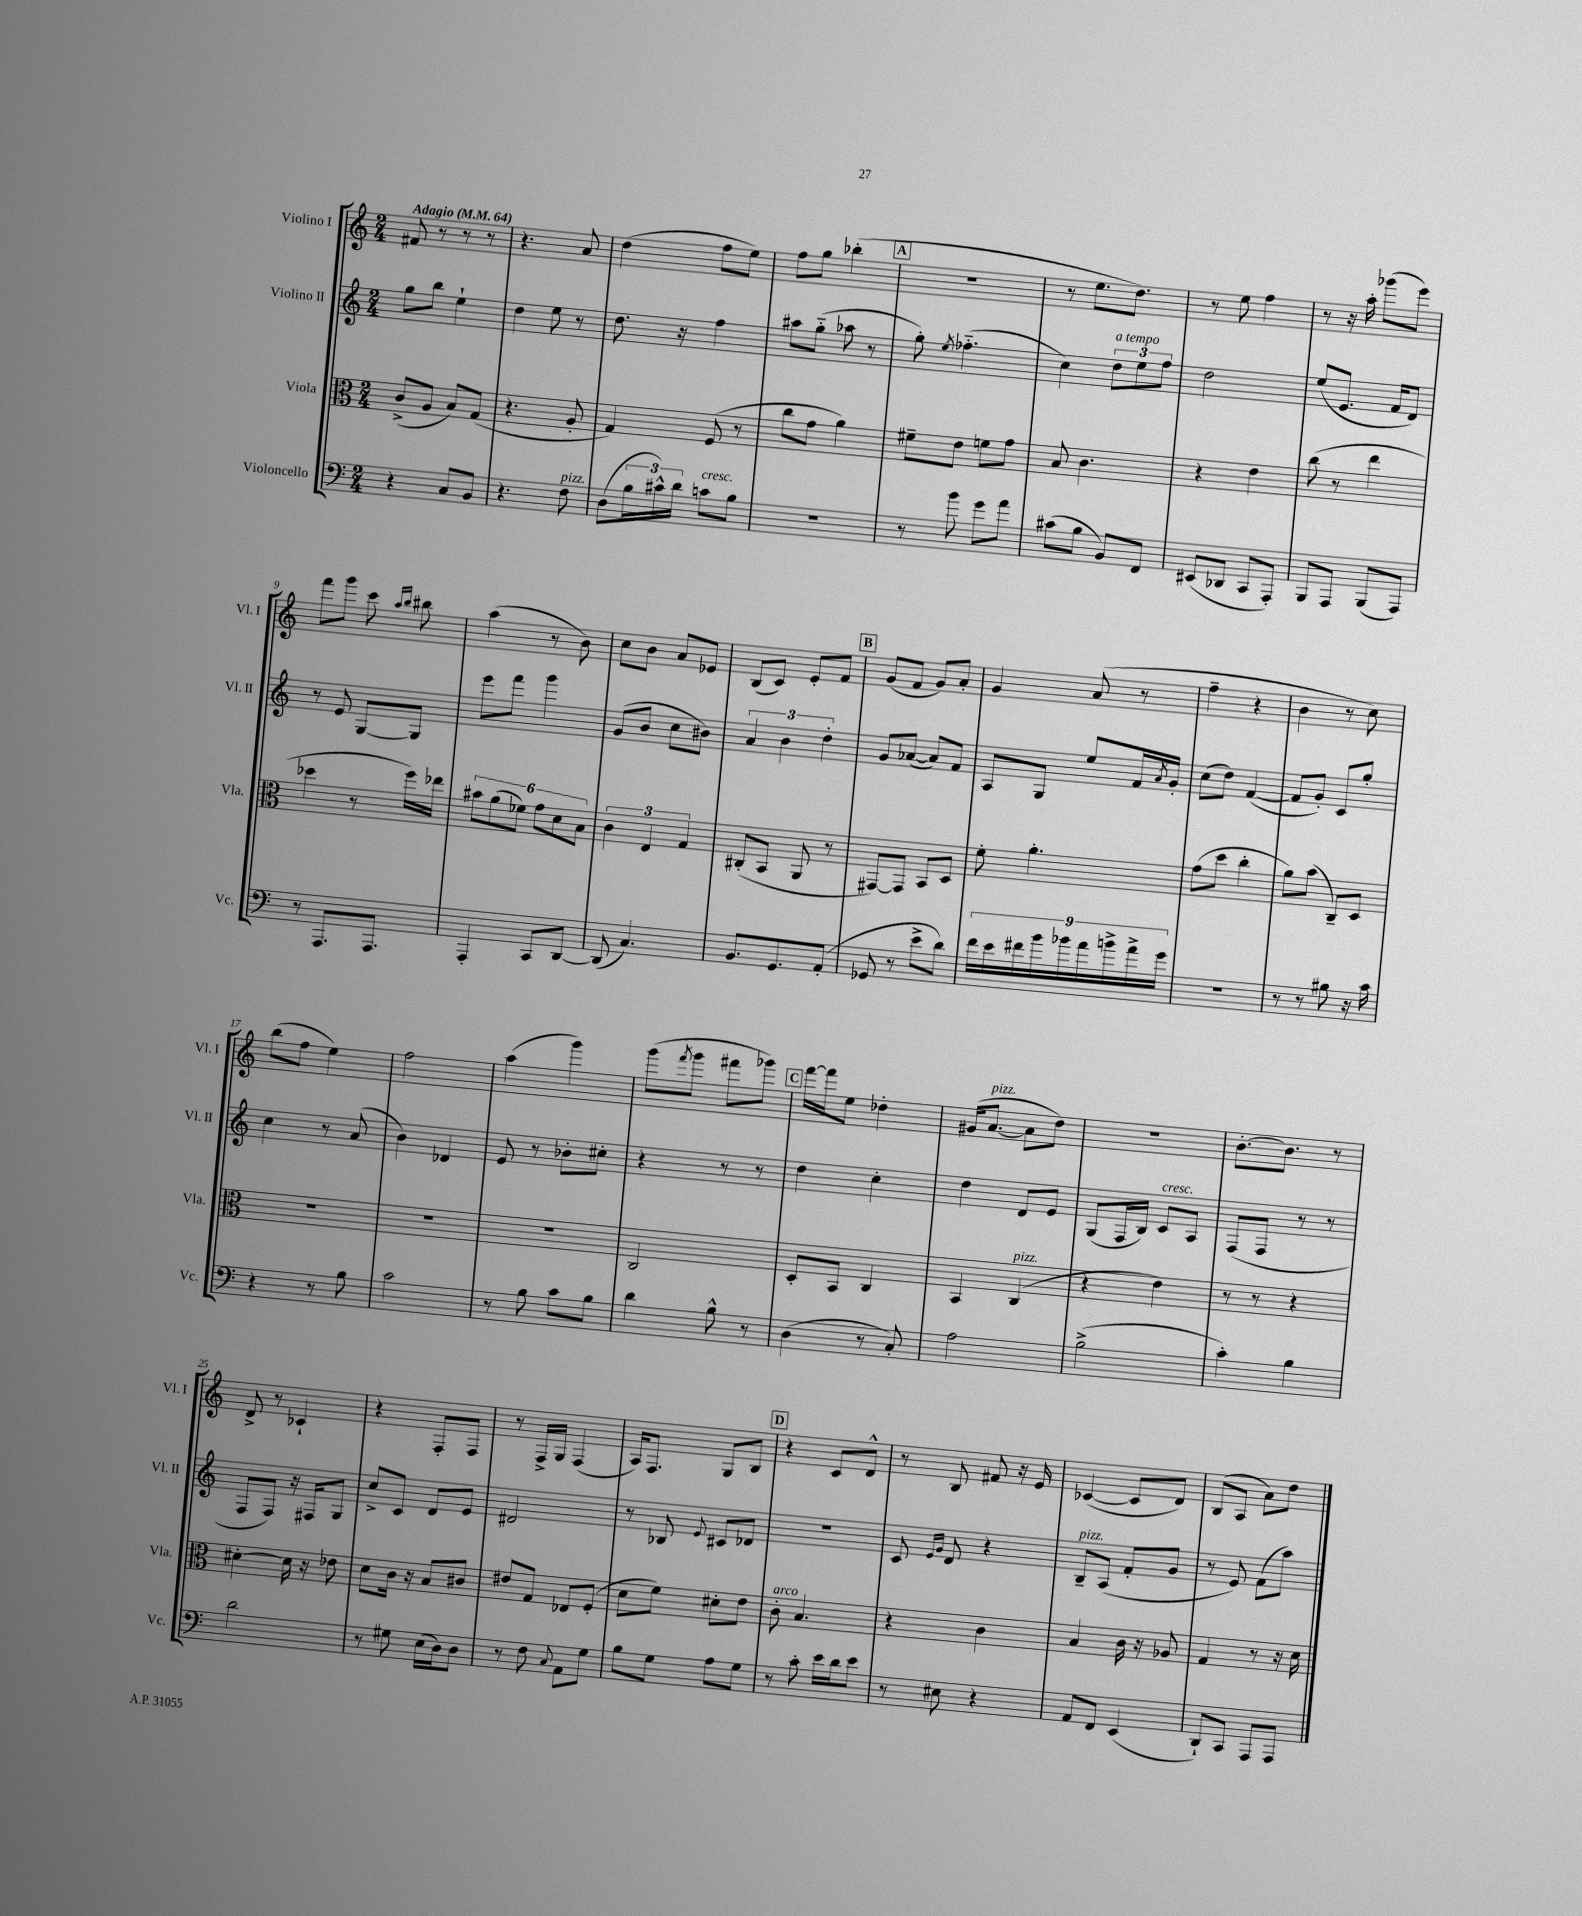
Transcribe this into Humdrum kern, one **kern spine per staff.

**kern	**kern	**kern	**kern
*part4	*part3	*part2	*part1
*staff4	*staff3	*staff2	*staff1
*I"Violoncello	*I"Viola	*I"Violino II	*I"Violino I
*I'Vc.	*I'Vla.	*I'Vl. II	*I'Vl. I
*clefF4	*clefC3	*clefG2	*clefG2
*k[]	*k[]	*k[]	*k[]
*M2/4	*M2/4	*M2/4	*M2/4
*MM64	*MM64	*MM64	*MM64
=1	=1	=1	=1
!	!	!	!LO:TX:a:B:t=Adagio
4r	(8c^/L	8gg\L	8f#X/
.	8A/J	8bb\J	8r
8C/L	8B/L)	4ee`\	8r
8BB/J	(8G/J	.	8r
=2	=2	=2	=2
4.r	4.r	4dd\	4.r
.	.	8ee\	.
!LO:TX:a:i:t=pizz.	!	!	!
8F\	8A'/	8r	8a/
=3	=3	=3	=3
(8D\L	4G/)	8.dd\	(4dd\
24B\L	.	.	.
24c#X^^\)	.	.	.
.	.	16r	.
24d\JJ	.	.	.
!LO:TX:a:i:t=cresc.	!	!	!
8cn\L	(8F/	4ff\	8ff\L
8B\J	8r	.	8ee\J)
=4	=4	=4	=4
2r	8cc\L	8aa#X\L	8ff\L
.	8g\J	(8gg\J	8gg\J
.	4a\)	8aa-X\	(4bb-X'\
.	.	8r	.
!!LO:REH:place=s1:t=A
=5	=5	=5	=5
8r	8f#X~\L	8gg'\)	2r
.	.	8qee/	.
8b\	8e\J	(4.ff-X\	.
8g\L	8fn\L	.	.
8a\J	8g\J	.	.
=6	=6	=6	=6
(8c#X\L	8B/	4cc\)	8r
8B\J	4.c\	.	8.ee\L
!	!	!LO:TX:a:i:t=a tempo	!
8BB/L)	.	12dd\L	.
.	.	.	8.dd\J)
.	.	12ee\	.
8FF/J	.	.	.
.	.	12ff\J	.
=7	=7	=7	=7
(8EE#X/L	4r	2dd\	8r
8DD-X/J	.	.	8ee\
8CC/L	4e\	.	4ff\
8AAA'/J)	.	.	.
=8	=8	=8	=8
8BBB/L	(8cc\	(8ee/L	8r
8AAA/J	8r	8.e/J	16r
.	.	.	16aa'\
(8BBB/L	4ee\	.	(8ggg-X\L
.	.	16f/KL	.
8AAA/J)	.	8d/J)	8eee\J)
!!LO:LB:g=z
=9	=9	=9	=9
8r	4dd-X\	8r	8fff\L
8.AAA/L	.	8e/	8ggg\J
.	8r	[8G/L	8ccc\
8.AAA/J	.	.	.
.	.	.	16qqaa/LL
.	.	.	16qqbb/JJ
.	16ff\LL)	8G/J]	8bb#X\
.	16ee-X\JJ	.	.
=10	=10	=10	=10
4AAA'/	12b#X\L	8eee\L	(4aa\
.	(12a\	.	.
.	.	8fff\J	.
.	12f-X\J)	.	.
8CC/L	12g\L	4ggg\	8r
.	12d\	.	.
[8DD/J	.	.	8b\)
.	12B\J	.	.
=11	=11	=11	=11
(8DD/]	6c\	(8g/L	8cc\L
4.C/)	.	8b/J	8b\J
.	6E/	.	.
.	.	8cc\L	8a/L
.	6G/	.	.
.	.	8b#X\J)	8e-X/J
=12	=12	=12	=12
8.BB/L	(8C#X'/L	6a/	(8B/L
.	8BB/J	.	8c/J)
.	.	6b\	.
8.GG/	.	.	.
.	8AA/	.	8e'/L
.	.	6dd'\	.
(8AA'/J	8r	.	8f/J
!!LO:REH:place=s1:t=B
=13	=13	=13	=13
8GG-X/	[8GG#X/L)	8g/L	(8g/L
8r	8GG#/J]	([8a-X/J	8f/J
8e^\L	8BB/L	8a-/L])	8g/L)
8d\J)	8D/J	8f/J	8a'/J
=14	=14	=14	=14
18f\LL	8f'\	8A/L	4g/
18e\	.	.	.
18f#X\	.	.	.
.	4.a'\	8G/J	.
18b\	.	.	.
18b-X\	.	.	.
.	.	8ee/L	(8a/
18a\	.	.	.
18bn^\	.	.	.
.	.	16f/L	8r
18a^\	.	.	.
.	.	8qa/	.
.	.	16g'/JJ	.
18g\JJ	.	.	.
=15	=15	=15	=15
2r	(8g\L	(8cc\L	4ff~\
.	8dd\J	8dd\J)	.
.	4cc'\	([4f/	4r
=16	=16	=16	=16
8r	8a\L)	8f/L]	4b\
8r	(8b\J	8g'/J)	.
8B#X\	8C~/L)	8c/L	8r
16r	8D/J	8gg'/J	8cc\)
16c\	.	.	.
!!LO:LB:g=z
=17	=17	=17	=17
4r	2r	4cc\	(8bb\L
.	.	.	8ff\J
8r	.	8r	4ee\)
8B\	.	(8a/	.
=18	=18	=18	=18
2c\	2r	4b\)	2ff\
.	.	4d-X/	.
=19	=19	=19	=19
8r	2r	8e/	(4aa\
8B\	.	8r	.
8c\L	.	8b-X'\L	4ggg\)
8B\J	.	8cc#X'\J	.
=20	=20	=20	=20
4d\	2C/	4r	(8ggg\L
.	.	.	8qfff/
.	.	.	8ggg\J
8B^^\	.	8r	8fff#X\L
8r	.	8r	8ggg-X\J)
!!LO:REH:place=s1:t=C
=21	=21	=21	=21
(4D\	8D'/L	4dd\	[16fff\LL
.	.	.	16fff\J]
.	8BB/J	.	8ee\J
8r	4C/	4cc'\	4dd-X'\
8C'/)	.	.	.
=22	=22	=22	=22
2A\	4BB/	4dd\	(16g#X/KL
!	!	!	!LO:TX:a:i:t=pizz.
.	.	.	[8.a/J
!	!LO:TX:a:i:t=pizz.	!	!
.	(4C/	8d/L	8a\L]
.	.	8e/J	8dd\J)
=23	=23	=23	=23
(2B^\	4r	(8G/L	2r
.	.	16F/L	.
.	.	16B/JJ)	.
!	!	!LO:TX:a:i:t=cresc.	!
.	4e\)	8c/L	.
.	.	8A/J	.
=24	=24	=24	=24
4c'\)	8r	(8F/L	[8.b'\L
.	8r	8F/J	.
.	.	.	8.b\J]
4B\	4r	8r	.
.	.	8r	8r
!!LO:LB:g=z
=25	=25	=25	=25
2d\	[4d#X'\	8F/L	8d^/
.	.	8F/J)	8r
.	16d#\]	16r	4c-X`/
.	16r	16F#X/KL	.
.	8e-X\	8G/J	.
=26	=26	=26	=26
8r	8d\L	8cc^/L	4r
8G#X\	16c\Jk	8c/J	.
.	16r	.	.
(16E\LL	8B/L	8d/L	8F'/L
16D\J)	.	.	.
8D\J	8c#X/J	8e/J	8F/J
=27	=27	=27	=27
8r	8e#X/L	2d#X/	8r
8F\	8G/J	.	16F^/LL
.	.	.	16G/JJ
8qqC/	.	.	.
8AA\L	8E-X/L	.	(4F/
8G\J	(8F'/J	.	.
=28	=28	=28	=28
8B\L	8d\L	8r	16A/KL)
.	.	.	8.F/J
8G\J	8f\J)	8B-X/	.
.	.	8qqe/	.
8A\L	8d#X'\L	8c#X/L	8G/L
8G\J	8e\J	8d-X/J	8B/J
!!LO:REH:place=s1:t=D
=29	=29	=29	=29
!	!LO:TX:a:i:t=arco	!	!
8r	8c'\	2r	4r
8c'\	4.B/	.	.
16e\LL	.	.	8c/L
16d\J	.	.	.
8e\J	.	.	8d^^/J
=30	=30	=30	=30
8r	4r	8c/	8r
.	.	16qqe/LL	.
.	.	16qqg/JJ	.
8E#X\	.	8d/	8B/
4r	4c\	4r	8f#X/
.	.	.	16r
.	.	.	16e/
=31	=31	=31	=31
!	!	!LO:TX:a:i:t=pizz.	!
8AA/L	4B/	8B~/L	([4c-X/
8FF/J	.	(8A/J	.
(4EE/	16c\	8f'/L	8c-/L]
.	16r	.	.
.	8A-X/	8g/J	8d/J)
=32	=32	=32	=32
8DD`/L)	4G/	8r	(8B/L
8CC/J	.	8e/)	8A/J
8AAA/L	8r	(8f\L	8a\L)
8AAA/J	16r	8aa\J)	8dd\J
.	16d\	.	.
==	==	==	==
*-	*-	*-	*-
